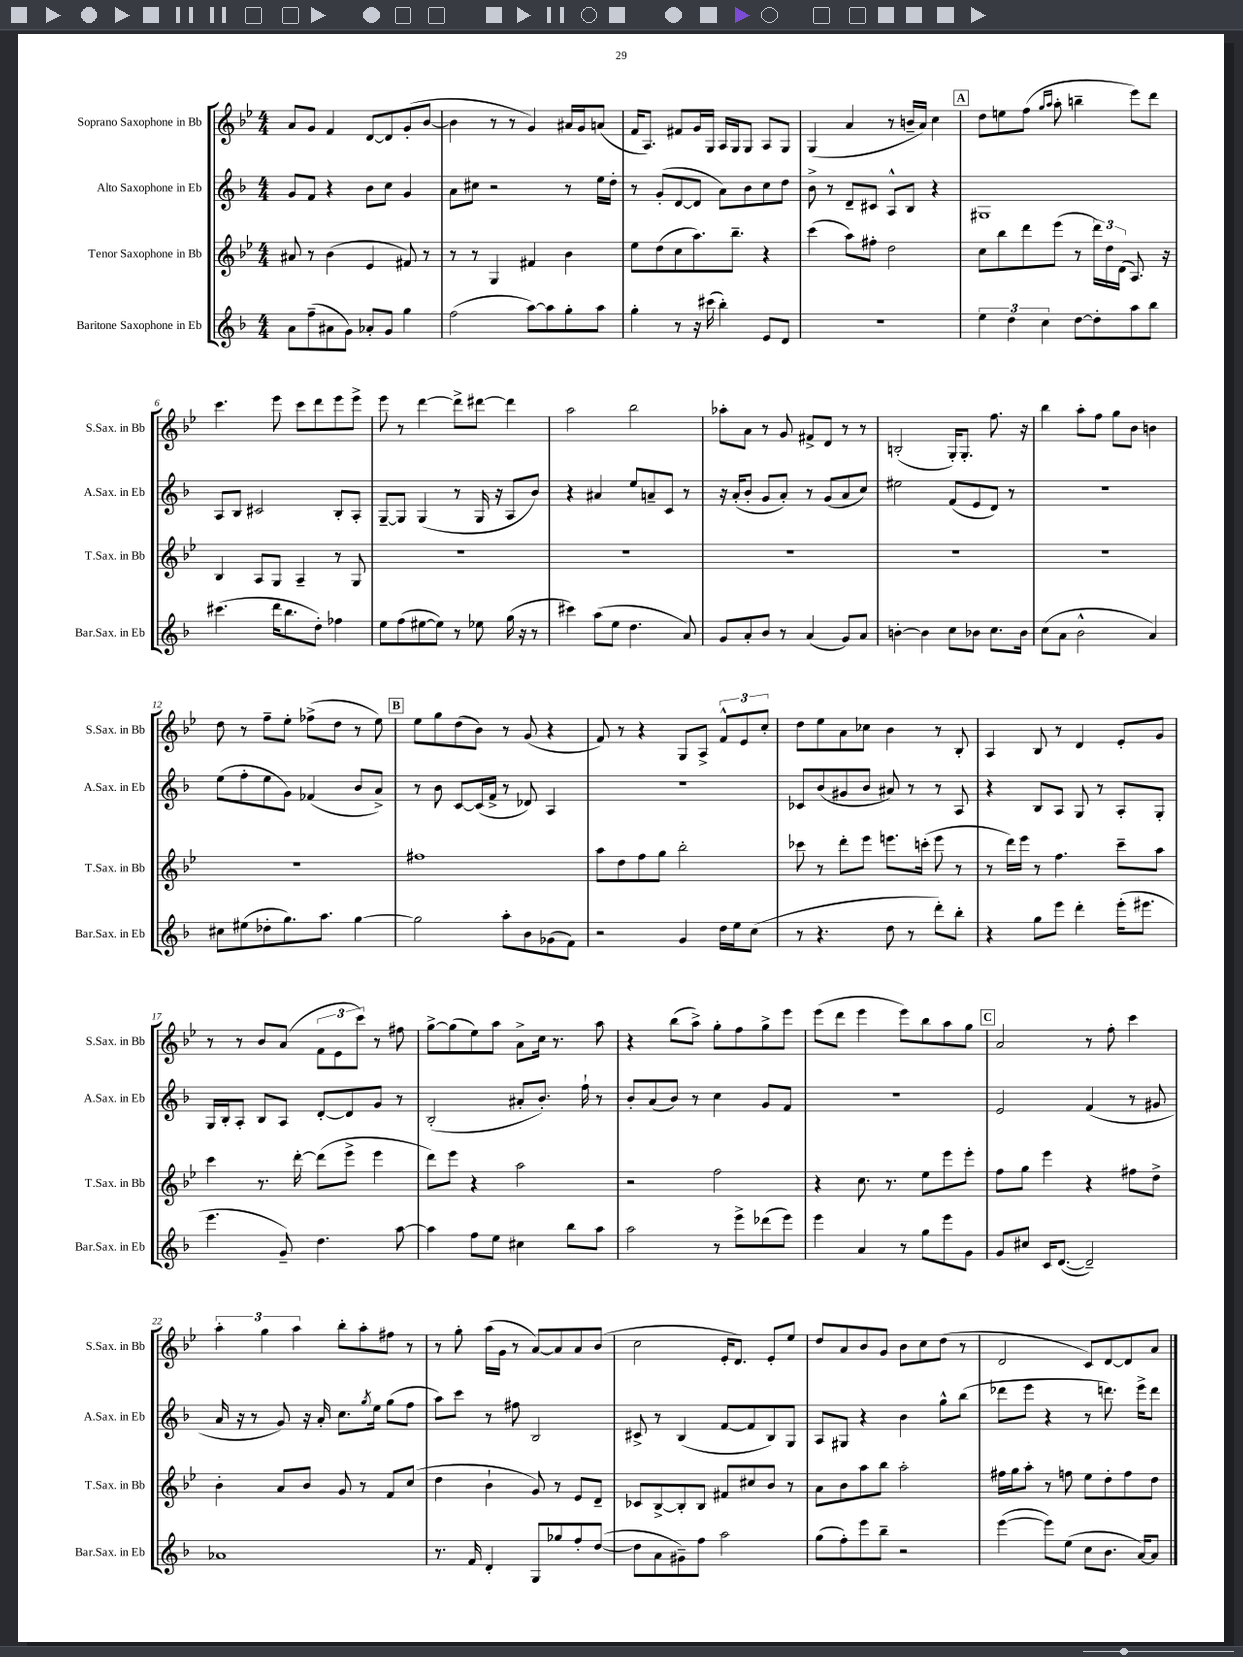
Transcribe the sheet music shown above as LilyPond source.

<<
\new StaffGroup <<
\new Staff = "s0" \with { instrumentName = "Soprano Saxophone in Bb" shortInstrumentName = "S.Sax. in Bb" } {
    \clef treble \key bes \major \numericTimeSignature \time 4/4
    a'8 g'8 f'4 d'8~ d'8 g'8-.( bes'8~ |
    bes'4 r8 r8 g'4) ais'16 g'16 a'8( |
    f'16 a8.) fis'8 g'16 g16 a16 g16 g8 a8 g8 |
    g4( a'4 r8 b'16-- a'16) c''4 |
    \mark \markup { \box "A" } d''8 e''8 f''8( \grace { g''16 a''16 } a''8-. b''4-- ees'''8) d'''8 |
    c'''4. ees'''8 c'''8 d'''8 ees'''8 ees'''8-> |
    ees'''8 r8 d'''4~ d'''8-> dis'''8~ dis'''4 |
    a''2 bes''2 |
    aes''8-. a'8 r8 g'8 fis'8-> d'8 r8 r8 |
    b2-.( g16-.) g8.-. f''8. r16 |
    bes''4 a''8-. f''8 g''8 bes'8 b'4 |
    d''8 r8 f''8-- ees''8-. fes''8->( d''8 r8 ees''8) |
    \mark \markup { \box "B" } ees''8 g''8 d''8( bes'8) r8 g'8( r4 |
    f'8) r8 r4 g8 a8-> \tuplet 3/2 { f'8-^ ees'8 c''8-. } |
    d''8 ees''8 a'8 ces''8 bes'4 r8 bes8-. |
    a4 bes8 r8 d'4 ees'8-. g'8 |
    r8 r8 bes'8 a'8( \tuplet 3/2 { f'8 ees'8 c'''8) } r8 fis''8 |
    g''8~-> g''8( ees''8) a''8 a'8-> c''16 r8. a''8 |
    r4 bes''8( a''8->) g''8-. f''8 g''8-> ees'''8 |
    ees'''8( d'''8 ees'''4 ees'''8) bes''8 a''8 g''8 |
    \mark \markup { \box "C" } a'2 r8 f''8-. c'''4 |
    \tuplet 3/2 { a''4-. g''4 a''4 } bes''8-. a''8-. fis''8 r8 |
    r8 g''8-. a''16( g'16 r8 a'8~) a'8 a'8 bes'8( |
    c''2 ees'16-. d'8.) ees'8-. ees''8 |
    d''8 a'8 bes'8 g'8 bes'8 c''8 d''8( r8 |
    d'2 c'8) d'8~ d'8 a'8 \bar "|." |
}
\new Staff = "s1" \with { instrumentName = "Alto Saxophone in Eb" shortInstrumentName = "A.Sax. in Eb" } {
    \clef treble \key f \major \numericTimeSignature \time 4/4
    g'8 f'8 r4 bes'8 c''8 g'4 |
    a'8 cis''8 r2 r8 e''16 d''16-. |
    r8 g'8-.( d'8~ d'8 a'8) bes'8 c''8 d''8 |
    bes'8-> r8 d'8-- cis'8 a8-^ bes8 r4 |
    \mark \markup { \box "A" } gis1 |
    a8 bes8 cis'2 bes8-. a8-. |
    g8~-- g8 g4( r8 g16 r16 a8 bes'8) |
    r4 ais'4 e''8 a'8-- c'8 r8 |
    r16 a'16-.( bes'8-. g'8 a'8-.) r8 g'8( a'8 c''8) |
    eis''2 f'8( e'8 d'8) r8 |
    R1 |
    e''8( f''8-. e''8 g'8) fes'4( bes'8 a'8->) |
    \mark \markup { \box "B" } r8 bes'8 c'8~ c'16( f'16-> r8 des'8) a4 |
    R1 |
    ces'8 bes'8( gis'8 bes'8 ais'8) r8 r8 a8 |
    r4 bes8 a8 g8 r8 a8-. g8-. |
    g16 bes16-. a8-. bes8 a8 d'8~-. d'8 g'8 r8 |
    bes2-.( ais'8-. bes'8.-.) f''16-! r8 |
    bes'8-. a'8( bes'8) r8 c''4 g'8 f'8 |
    r1 |
    \mark \markup { \box "C" } e'2 f'4( r8 gis'8 |
    a'16 r16 r8 g'8) r16 a'16-. c''8. \acciaccatura { g''8 } e''16 g''8( f''8 |
    a''8) c'''8 r8 fis''8 bes2 |
    cis'8-> r8 bes4( f'8~ f'8 bes8) g8 |
    a8 gis8 r4 bes'4 g''8-^ bes''8( |
    des'''8 e'''8 r4 r8 d'''8.) e'''16-> d'''8 \bar "|." |
}
\new Staff = "s2" \with { instrumentName = "Tenor Saxophone in Bb" shortInstrumentName = "T.Sax. in Bb" } {
    \clef treble \key bes \major \numericTimeSignature \time 4/4
    ais'8 r8 bes'4( ees'4 fis'8) r8 |
    r8 r8 g4 fis'4 bes'4 |
    ees''8 d''8( c''8 a''8.) bes''8.-- r4 |
    c'''4( a''8) fis''8-. d''2 |
    \mark \markup { \box "A" } c''8 bes''8 d'''8 ees'''8( r8 \tuplet 3/2 { d'''16) d''16 d'16( } a8.) r16 |
    bes4 a8 g8 a4-- r8 g8 |
    R1 |
    R1 |
    R1 |
    R1 |
    R1 |
    R1 |
    \mark \markup { \box "B" } fis''1 |
    a''8 d''8 f''8 g''8 bes''2-. |
    ces'''8 r8 d'''8-. ees'''8 e'''8. c'''16-.( e'''8 r8 |
    r8 d'''16) ees'''16 r8 f''4. c'''8-- a''8 |
    c'''4 r8. d'''16~-. d'''8( ees'''8-> ees'''4 |
    d'''8) ees'''8 r4 a''2 |
    r2 f''2 |
    r4 c''8. r8. ees''8 ees'''8 ees'''8-. |
    \mark \markup { \box "C" } f''8 g''8 ees'''4 r4 fis''8 d''8-> |
    bes'4-. a'8 bes'8 g'8 r8 f'8 c''8( |
    d''4 bes'4-! g'8) r8 ees'8 d'8-- |
    ces'8 bes8~-> bes8-. bes8 fis'8 cis''8 bes'8 r8 |
    a'8 bes'8 a''8 bes''8 a''2-. |
    fis''16 g''16 a''8-. r8 f''8 ees''8 d''8-. f''8 d''8 \bar "|." |
}
\new Staff = "s3" \with { instrumentName = "Baritone Saxophone in Eb" shortInstrumentName = "Bar.Sax. in Eb" } {
    \clef treble \key f \major \numericTimeSignature \time 4/4
    a'8 f''8--( ais'8 g'8) aes'8-. g'8 g''4 |
    f''2( a''8~) a''8 g''8-. a''8 |
    g''4-. r8 r16 cis'''16( bes''4-.) e'8 d'8 |
    R1 |
    \mark \markup { \box "A" } \tuplet 3/2 { e''4 d''4 c''4 } d''8~ d''8-. a''8 bes''8 |
    cis'''4.( d'''16 bes''8. d''8-.) fes''4 |
    e''8 f''8( eis''8~ eis''8) r8 ees''8 g''16( r16 r8 |
    cis'''4) a''8( e''8 d''4. a'8) |
    g'8 a'8-. bes'8 r8 a'4( g'8) a'8 |
    b'4~-. b'4 c''8 bes'8 c''8. bes'16 |
    c''8( a'8 bes'2-^ a'4) |
    cis''8 eis''8( des''8-. g''8.) a''8. g''4~ |
    \mark \markup { \box "B" } g''2 a''8-. bes'8 ges'8( f'8) |
    r2 g'4 d''16 e''16 c''8( |
    r8 r4. d''8 r8 d'''8-.) bes''8-. |
    r4 g''8 e'''8 d'''4-. e'''16-.( eis'''8. |
    e'''4. g'8--) d''4. a''8~ |
    a''4 f''8 e''8 cis''4 bes''8 a''8 |
    a''2 r8 e'''8-> des'''8( e'''8) |
    e'''4 a'4 r8 g''8 e'''8 g'8 |
    \mark \markup { \box "C" } g'8 cis''8 c'16 d'8.~( d'2--) |
    aes'1 |
    r8. f'16 d'4-. g8 ges''8 f''8-. d''8~( |
    d''8 a'8 gis'8--) f''8 a''2 |
    g''8( f''8-.) e'''8 bes''8-- r2 |
    e'''4~( e'''8) e''8( c''8 bes'8. a'16~) a'8 \bar "|." |
}
>>
>>
